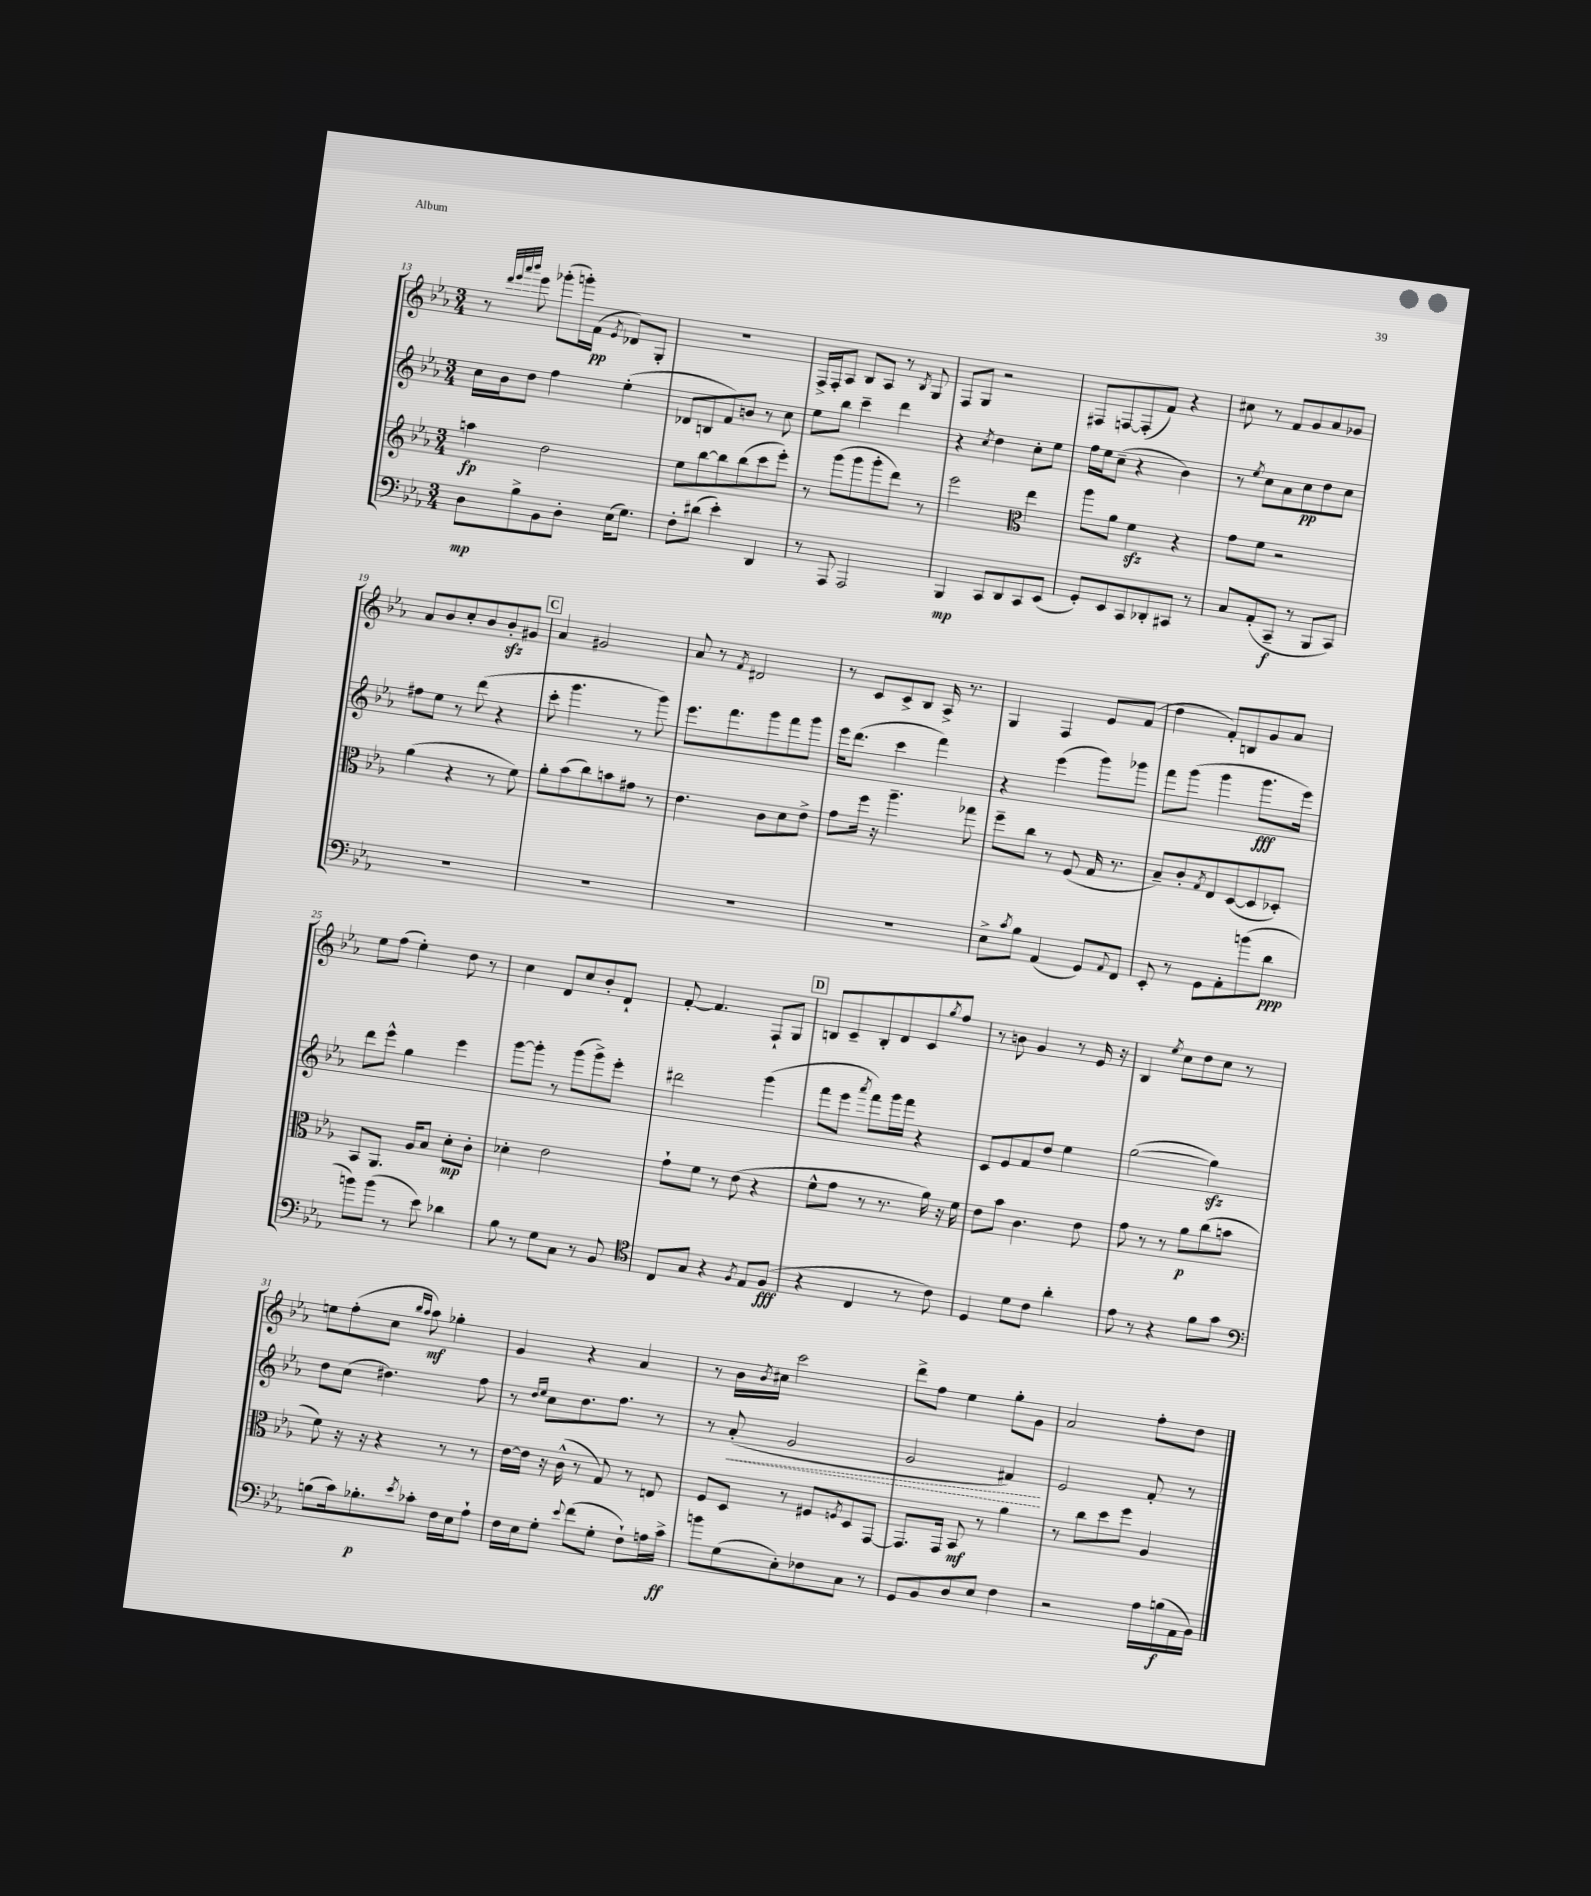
<<
\new StaffGroup <<
\new Staff = "s0" {
    \clef treble \key ees \major \numericTimeSignature \time 3/4
    r8 \grace { d'''32 ees'''32 aes'''32 bes'''32 } ees'''8 ges'''8-.( g'''16-.) f'16\pp( \acciaccatura { ees'8 } des'8) g8-. |
    R2. |
    f16-> f16-. aes8 bes8 aes8 r8 \acciaccatura { bes8 } g8 |
    f8 g8 r2 |
    fis8 f8~ f8-.( f'8) r4 |
    cis''8 r8 f'8 g'8 aes'8 ges'8 |
    aes'8 bes'8 c''8-. bes'8 bes'8-.\sfz gis'8 |
    \mark \markup { \box "C" } aes'4 gis'2 |
    aes'8 r8 \acciaccatura { f'8 } dis'2 |
    r8 c'8 c'8-> bes8 aes16-> r8. |
    g4 f4 ees'8 f'8( |
    d''4 f'8-.) b8 g'8 aes'8 |
    ees''8 f''8( ees''4-.) d''8 r8 |
    c''4 d'8 c''8 bes'8-. d'8-! |
    f'8~-. f'4. f8-! g8 |
    \mark \markup { \box "D" } b8 c'8-- b8-. d'8 c'8 \acciaccatura { g''8 } f''8 |
    r8 b'8 g'4 r8 ees'16 r16 |
    bes4 \acciaccatura { ees''8 } c''8 d''8 c''8 r8 |
    e''8 f''8-.( c''8 \grace { bes''16 aes''16 } aes''8\mf) ges''4-. |
    g'4 r4 aes'4 |
    r8 bes'16 \acciaccatura { bes'8 } cis''16 c'''2 |
    d'''8-> f''8 ees''4 g''8-. g'8 |
    aes'2 f''8-. d''8 \bar "|." |
}
\new Staff = "s1" {
    \clef treble \key ees \major \numericTimeSignature \time 3/4
    c''16 bes'16 d''8 f''4 ees''4-.( |
    des'8 b8 f'8) b'8 r8 c''8 |
    ees''8 bes''8 c'''4-- d'''4 |
    r4 \acciaccatura { c''8 } d''4 c''8-. ees''8 |
    f''16 ees''16 c''8--( r4 bes'4) |
    r8 \acciaccatura { ees''8 } c''8 aes'8 c''8\pp d''8 c''8 |
    fis''8 ees''8 r8 d'''8( r4 |
    \mark \markup { \box "C" } c'''8-. g'''4. r8 g'''8) |
    ees'''8. f'''8. g'''8 f'''8 g'''8 |
    ees'''16 d'''8.( c'''4 f'''4) |
    r4 ees'''4( g'''8) ges'''8 |
    f'''8 g'''8( g'''4 g'''8.\fff ees'''16) |
    d'''8 ees'''8-^ g''4 ees'''4 |
    g'''8~ g'''8-. r8 g'''8( g'''8->) ees'''8-. |
    dis'''2 g'''4( |
    \mark \markup { \box "D" } f'''8 ees'''8 \acciaccatura { aes'''8 } f'''8) g'''16 f'''16 r4 |
    c'8 ees'8 f'8 d''8 ees''4 |
    g''2~( g''4\sfz) |
    d''8 c''8( dis''4.) f''8 |
    r8 \grace { d''16 ees''16 } c''8 d''8. f''8. r8 |
    r8 \once \override Hairpin.style = #'dashed-line aes'8-.\<( g'2 |
    g'2 fis'4\!) |
    ees'2 f'8-. r8 \bar "|." |
}
\new Staff = "s2" {
    \clef treble \key ees \major \numericTimeSignature \time 3/4
    a''4\fp d''2 |
    ees''8 bes''8~ bes''8 bes''8( c'''8 ees'''8-.) |
    r8 g'''8( g'''8 g'''8-. d'''8) r8 |
    ees'''2 \clef alto ees''4 |
    aes''8 aes'8 f'4\sfz r4 |
    g'8 f'8 r2 |
    aes'4( r4 r8 f'8) |
    \mark \markup { \box "C" } aes'8-. bes'8( c''8) b'8 gis'8 r8 |
    ees'4. c'8 d'8 ees'8-> |
    g'8 f''16 r16 aes''4.-- ges''8 |
    f''8-- c''8 r8 f8( g16 r8. |
    bes8--) c'8-. \acciaccatura { g8 } ees8 d8~( d8 des8-.) |
    bes,8 aes,8. aes16 bes8 d'8-.\mp c'8-. |
    des'4-. ees'2 |
    g'8-! f'8 r8 ees'8( r4 |
    \mark \markup { \box "D" } f'8-^ g'8 r8 r8. aes'16) r16 f'16 |
    ees'8 bes'8 c'4. ees'8 |
    g'8 r8 r8 aes'8\p c''8( b'8 |
    f'8) r16 r16 r4 r8 r8 |
    ees'16~ ees'16 r16 c'16-^( r8 g8) r8 e8 |
    f8 d8 r8 fis8 \acciaccatura { f8 } d8 g,8~ |
    g,8. g,16 bes,8\mf r8 aes'4 |
    r8 c''8 d''8 f''8 aes4 \bar "|." |
}
\new Staff = "s3" {
    \clef bass \key ees \major \numericTimeSignature \time 3/4
    d8\mp bes8-> bes,8 d8-. ees16( g8.) |
    f8-. dis'8( ees'4-.) d,4 |
    r8 aes,,8 aes,,2 |
    bes,,4\mp c,8 d,8 c,8 ees,8( |
    g,8-.) ees,8 c,8 des,8-. cis,8 r8 |
    c8 aes,8-.( c,8--\f r8 bes,,8 c,8) |
    R2. |
    \mark \markup { \box "C" } R2. |
    R2. |
    R2. |
    ees8-> \acciaccatura { c'8 } bes8 aes,4( g,8) \appoggiatura { aes,8 } f,8 |
    ees,8-. r8 g,8 aes,8-. b'8( d'8\ppp |
    b'8) b'8( r8 ees'8) des'4 |
    bes8 r8 g8 c8 r8 bes,8 |
    \clef tenor c8 g8 r4 \acciaccatura { f8 } ees8 f8\fff( |
    \mark \markup { \box "D" } r4 c4 r8 c'8) |
    d4 d'8 c'8 aes'4-. |
    ees'8 r8 r4 f'8 g'8 |
    \clef bass b8( c'16) bes8.-.\p \acciaccatura { ees'8 } ces'8-. f16 ees16 aes8-! |
    f16 ees16 g8-. \appoggiatura { ees'8 } f'8( g8-. f8-!) a16 c'16->\ff |
    b'8 g8( ees8-.) fes8 c8 r8 |
    g,8 bes,8 d8 ees8 f4 |
    r2 aes16 b16\f( aes,16 bes,16) \bar "|." |
}
>>
>>
\layout { \context { \Score currentBarNumber = #13 } }
